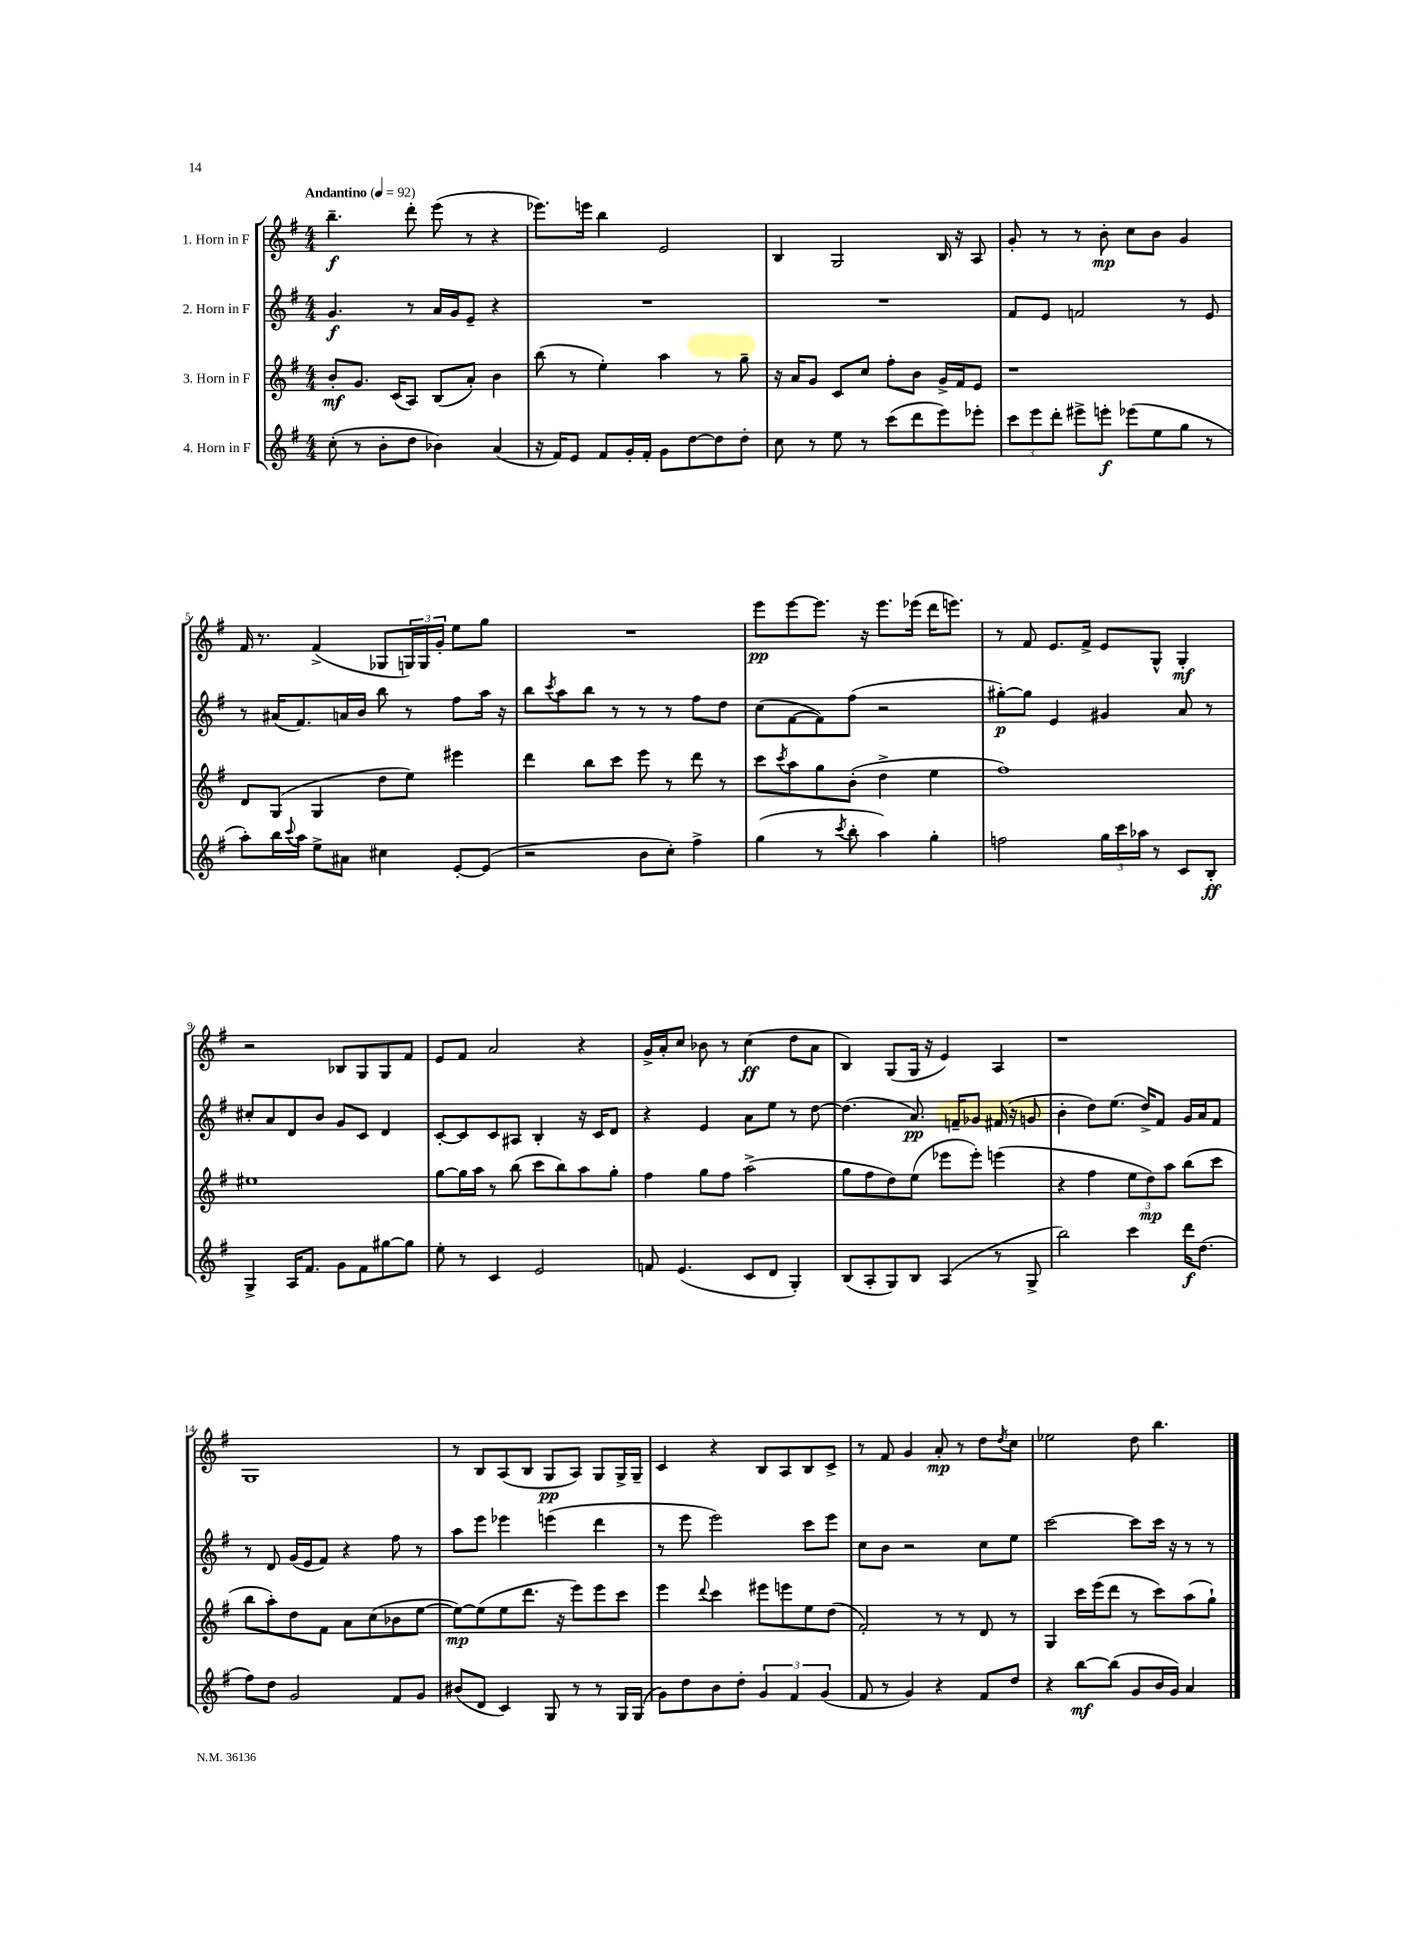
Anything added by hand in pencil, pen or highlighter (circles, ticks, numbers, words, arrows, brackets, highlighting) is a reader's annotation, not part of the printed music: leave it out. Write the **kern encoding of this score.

**kern	**kern	**kern	**kern
*staff4	*staff3	*staff2	*staff1
*clefG2	*clefG2	*clefG2	*clefG2
*k[f#]	*k[f#]	*k[f#]	*k[f#]
*M4/4	*M4/4	*M4/4	*M4/4
*MM92	*MM92	*MM92	*MM92
(8cc'	8b'	4.g	4.bb~
8r	8.g	.	.
8b'	.	.	.
.	(16c	.	.
8dd	8A)	8r	8ddd'
4b-)	(8B	16a	(8eee
.	.	16g	.
.	8a')	8e~	8r
(4a	4b	4r	4r
=	=	=	=
16r	(8bb	1r	8.eee-)
16f#)	.	.	.
8e	8r	.	.
.	.	.	16eee
8f#	4ee')	.	4bb
16g'	.	.	.
16f#'	.	.	.
8g	4aa	.	2e
[8dd	.	.	.
8dd]	8r	.	.
8dd'	8gg~	.	.
=	=	=	=
8cc	16r	1r	4B
.	16a	.	.
8r	8g	.	.
8ee	8c	.	2G
8r	8cc	.	.
(8ccc	8ff#'	.	.
8ddd	8b	.	.
8eee)	16g^	.	16B
.	16f#	.	16r
8eee-'	8e	.	8A
=	=	=	=
12ccc	1r	8f#	8g'
12eee	.	.	.
.	.	8e	8r
12ddd'	.	.	.
8eee#^	.	2f	8r
8eee'	.	.	8b'
(8eee-	.	.	8cc
8ee	.	.	8b
8gg	.	8r	4g
8r	.	8e	.
=	=	=	=
8aa')	8d	8r	16f#
.	.	.	8.r
16bb	(8G	(16a#	.
8qqccc	.	.	.
16aa	.	8.f#)	.
8ee^	4G	.	(4f#^
8a#	.	16a	.
.	.	16b	.
4cc#	8dd	8bb	8G-
.	8ee)	8r	24G)
.	.	.	24G
.	.	.	24g'
[8e'	4eee#	8ff#	8ee
(8e]	.	16aa	8gg
.	.	16r	.
=	=	=	=
2r	4ddd	8bb	1r
.	.	8qccc	.
.	.	8aa	.
.	8bb	8bb	.
.	8ccc	8r	.
8b	8eee	8r	.
8cc')	8r	8r	.
4ff#^	8ddd	8ff#	.
.	8r	8dd	.
=	=	=	=
(4gg	8ccc	(8cc	8eee
.	8qccc	.	.
.	8aa	[8f#	[8eee
8r	8gg	8f#])	8.eee]
8qccc	.	.	.
8bb'	(8b'	(8ff#	.
.	.	.	16r
4aa)	4dd^	2r	8.eee
.	.	.	(16eee-
4gg'	4ee	.	16ddd
.	.	.	8.eee)
=	=	=	=
2ff	1ff#)	[8gg#')	8r
.	.	8gg#]	8f#
.	.	4e	8.e
.	.	.	16f#^
24gg	.	4g#	8e
24ccc	.	.	.
24aa-	.	.	.
8r	.	.	8G^^
8c	.	8a	4G'
8B'	.	8r	.
=	=	=	=
4G^	1ee#	8cc#'	2r
.	.	8a	.
16A	.	8d	.
8.f#	.	.	.
.	.	8b	.
8g	.	8g	8B-
8f#	.	8c	8G
[8gg#	.	4d	8G
8gg#]	.	.	8f#
=	=	=	=
8ee'	[8gg	[8c'	8e
8r	16gg]	8c]	8f#
.	16aa	.	.
4c	8r	8c	2a
.	(8bb	8A#	.
2e	8ccc	4B'	.
.	8bb)	.	.
.	8aa	16r	4r
.	.	16c	.
.	8gg'	8d	.
=	=	=	=
8f	4ff#	4r	16g^
.	.	.	16a'
(4.e	.	.	8cc
.	8gg	4e	8b-
.	8ff#	.	8r
8c	(2aa^	8a	(4cc
8d	.	8ee	.
4G')	.	8r	8dd
.	.	[8dd	8a
=	=	=	=
(8B	8gg	(4.dd]	4B)
8A'	8ff#	.	.
8G)	8dd)	.	(8G
8B	(8ee	8.a)	16G
.	.	.	16r
(4A	8eee-	.	4e)
.	.	16f~	.
.	8eee-')	8g-	.
8r	(4eee	(16f#	4A
.	.	16r	.
8G^	.	8g	.
=	=	=	=
2bb)	4r	4b'	1r
.	4ff#	8dd)	.
.	.	(8.ee	.
4ccc	12ee	.	.
.	.	16dd^)	.
.	12dd)	.	.
.	.	8f#	.
.	12aa	.	.
16ddd	(8bb	16g	.
(8.dd	.	16a	.
.	8ccc	8f#	.
=	=	=	=
8ff#)	8bb	8r	1G
8dd	8aa')	8d	.
2g	8dd	(16g	.
.	.	16e	.
.	8f#	8f#)	.
.	8a	4r	.
.	(8cc	.	.
8f#	8b-	8ff#	.
8g	[8ee	8r	.
=	=	=	=
(8b#	8ee_)	8aa	8r
8d	(8ee]	8eee	8B
4c)	8ee	4eee-	(8A
.	8.ddd	.	8B
8G	.	(4eee	8G
.	16r	.	.
8r	8eee)	.	8A)
8r	8eee	4ddd	8G
16G	8ccc	.	16G^
(16G	.	.	16G~
=	=	=	=
8g)	4eee	8r	4c
8dd	.	8eee	.
.	8qqddd	.	.
8b	4ccc	2eee)	4r
8dd'	.	.	.
6g	8eee#	.	8B
.	8eee	.	8A
6f#	.	.	.
.	8ee	8ccc	8B
(6g	.	.	.
.	(8dd	8eee	8c^
=	=	=	=
8f#	2f#')	8cc	8r
8r	.	8b	8f#
4g)	.	2r	4g
4r	8r	.	8a'
.	8r	.	8r
8f#	8d	8cc	8dd
.	.	.	8qdd
8dd	8r	8ee	8cc
=	=	=	=
4r	4G	[2ccc	2ee-
[8bb	16ccc	.	.
.	(16eee	.	.
(8bb]	8ddd	.	.
8g	8r	8ccc]	8dd
16b	8ccc)	16ccc	4.bb
16g)	.	16r	.
4a	(8aa	8r	.
.	8gg`)	8r	.
==	==	==	==
*-	*-	*-	*-
